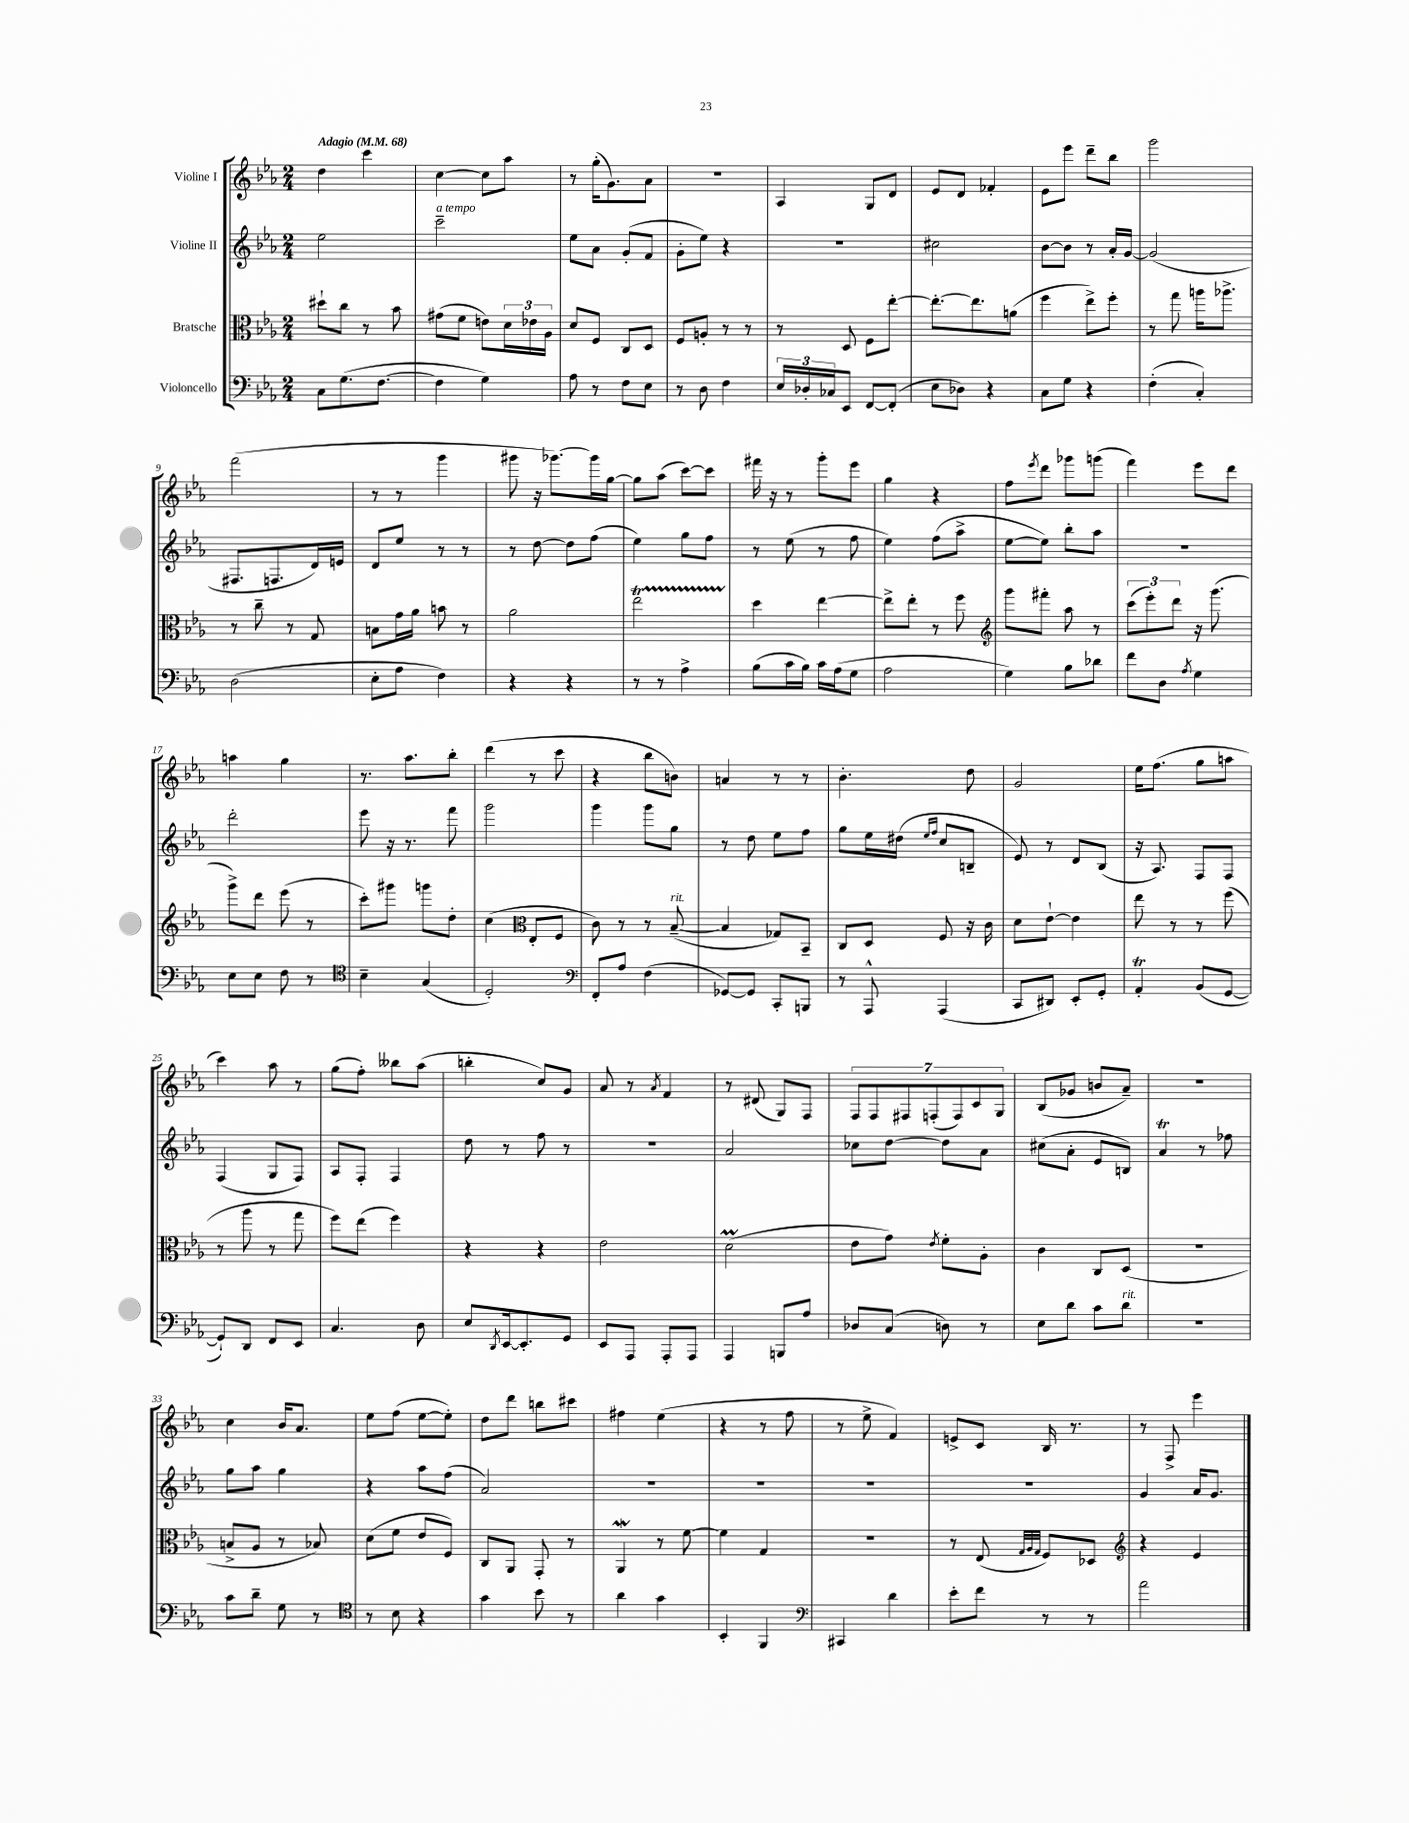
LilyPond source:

<<
\new StaffGroup <<
\new Staff = "s0" \with { instrumentName = "Violine I" } {
    \clef treble \key ees \major \numericTimeSignature \time 2/4 \tempo "Adagio" 4 = 68
    d''4 c'''4 |
    c''4~ c''8 aes''8 |
    r8 g''16-.( g'8.) aes'8 |
    R2 |
    aes4 g8 d'8 |
    ees'8 d'8 fes'4-. |
    ees'8 ees'''8 d'''8-- bes''8 |
    g'''2 |
    f'''2( |
    r8 r8 g'''4 |
    gis'''8 r16 ges'''8.~) ges'''16 g''16~ |
    g''8 aes''8( c'''8~) c'''8 |
    fis'''16 r16 r8 g'''8-. ees'''8 |
    g''4 r4 |
    f''8 \acciaccatura { ees'''8 } d'''8 ges'''8 g'''8( |
    f'''4) ees'''8 d'''8 |
    a''4 g''4 |
    r8. aes''8. bes''8-. |
    d'''4( r8 c'''8 |
    r4 bes''8 b'8) |
    a'4 r8 r8 |
    bes'4.-. d''8 |
    g'2 |
    ees''16 f''8.( g''8 a''8 |
    c'''4) aes''8 r8 |
    g''8( f''8-.) beses''8 aes''8( |
    b''4-. c''8) g'8 |
    aes'8 r8 \acciaccatura { aes'8 } f'4 |
    r8 dis'8( g8) f8 |
    \tuplet 7/4 { f8 f8 fis8 f8-.( f8) c'8 g8 } |
    bes8( ges'8 b'8 aes'8--) |
    R2 |
    c''4 bes'16 aes'8. |
    ees''8 f''8( ees''8~ ees''8-.) |
    d''8 d'''8 b''8 cis'''8 |
    fis''4 ees''4( |
    r4 r8 f''8 |
    r8 ees''8-> f'4) |
    e'8-> c'8 bes16 r8. |
    r8 f8-> ees'''4 \bar "|." |
}
\new Staff = "s1" \with { instrumentName = "Violine II" } {
    \clef treble \key ees \major \numericTimeSignature \time 2/4
    ees''2 |
    c'''2--^\markup { \italic "a tempo" } |
    ees''8 aes'8 g'8-.( f'8 |
    g'8-. ees''8) r4 |
    R2 |
    cis''2 |
    bes'8~ bes'8 r8 aes'16-. g'16~ |
    g'2( |
    fis8. f8. d'16) e'16 |
    d'8 ees''8 r8 r8 |
    r8 d''8~ d''8 f''8( |
    ees''4) g''8 f''8 |
    r8 ees''8( r8 f''8 |
    ees''4) f''8( aes''8-> |
    ees''8~ ees''8) bes''8-. aes''8 |
    r2 |
    d'''2-. |
    ees'''8 r16 r8. f'''8 |
    g'''2 |
    g'''4 g'''8 g''8 |
    r8 d''8 ees''8 f''8 |
    g''8 ees''16 dis''16( \grace { ees''16 f''16 } c''8 b8-- |
    ees'8) r8 d'8 bes8( |
    r16 aes8.) f8 f8 |
    f4( g8 f8) |
    aes8 f8-. f4 |
    d''8 r8 f''8 r8 |
    R2 |
    aes'2 |
    ces''8 d''8~ d''8 aes'8 |
    cis''8( aes'8-. ees'8 b8) |
    aes'4\trill r8 fes''8 |
    g''8 aes''8 g''4 |
    r4 aes''8 f''8( |
    aes'2) |
    R2 |
    R2 |
    R2 |
    R2 |
    g'4 aes'16 g'8. \bar "|." |
}
\new Staff = "s2" \with { instrumentName = "Bratsche" } {
    \clef alto \key ees \major \numericTimeSignature \time 2/4
    dis''8-! c''8 r8 bes'8 |
    gis'8( f'8 e'8) \tuplet 3/2 { d'16 ees'16 aes16 } |
    d'8 f8 c8 d8 |
    f8 a8-. r8 r8 |
    r8 d8 f8 ees''8~-. |
    ees''8.~-. ees''8. a'8( |
    f''4 ees''8->) f''8-. |
    r8 g''8 a''16 aes''8.-> |
    r8 c''8-- r8 g8 |
    b8 g'16 aes'16 b'8 r8 |
    aes'2 |
    ees''2\startTrillSpan |
    d''4\stopTrillSpan ees''4~ |
    ees''8-> ees''8-. r8 f''8 |
    \clef treble g'''8 fis'''8-. aes''8 r8 |
    \tuplet 3/2 { c'''8( ees'''8-.) d'''8 } r16 g'''8.( |
    g'''8->) d'''8 ees'''8( r8 |
    c'''8-.) gis'''8 g'''8 d''8-. |
    c''4( \clef alto ees8-. f8 |
    c'8) r8 r8 bes8~--^\markup { \italic "rit." }( |
    bes4 ges8) bes,8-- |
    c8 d8 f8 r16 c'16 |
    d'8 ees'8~-! ees'4 |
    ees''8 r8 r8 f''8( |
    r8 aes''8 r8 g''8 |
    f''8) ees''8( f''4) |
    r4 r4 |
    ees'2 |
    d'2\prall( |
    ees'8 g'8) \acciaccatura { ees'8 } f'8-. aes8-. |
    c'4 c8 d8( |
    r2 |
    b8-> aes8 r8 bes8) |
    d'8( f'8 ees'8 f8) |
    c8 aes,8 g,8-. r8 |
    aes,4\mordent r8 f'8~ |
    f'4 g4 |
    r2 |
    r8 ees8( \grace { g32 aes32 g32 } f8) des8 |
    \clef treble r4 ees'4 \bar "|." |
}
\new Staff = "s3" \with { instrumentName = "Violoncello" } {
    \clef bass \key ees \major \numericTimeSignature \time 2/4
    c8 g8.( f8.~ |
    f4 g4) |
    aes8 r8 f8 ees8 |
    r8 d8 f4 |
    \tuplet 3/2 { ees16 des16-. ces16 } ees,8 f,8~ f,8-.( |
    ees8 des8) r4 |
    c8 g8 r4 |
    f4-.( c4-.) |
    d2( |
    ees8-. aes8 f4) |
    r4 r4 |
    r8 r8 aes4-> |
    bes8( c'16 bes16) c'16 aes16( g8 |
    aes2 |
    g4) bes8 des'8 |
    f'8 d8 \acciaccatura { aes8 } g4 |
    ees8 ees8 f8 r8 |
    \clef tenor bes4-- g4( |
    d2-.) |
    \clef bass f,8-. aes8 f4( |
    ges,8~) ges,8 c,8-. b,,8 |
    r8 aes,,8-^ aes,,4( |
    c,8 dis,8) ees,8-. g,8-. |
    aes,4-.\trill bes,8( g,8~ |
    g,8-!) d,8 f,8 ees,8 |
    c4. d8 |
    ees8 \acciaccatura { d,8 } ees,16~ ees,8.-. g,8 |
    ees,8 aes,,8 aes,,8-. aes,,8 |
    aes,,4 b,,8 aes8 |
    des8 c8( d8) r8 |
    ees8 d'8 c'8 d'8^\markup { \italic "rit." } |
    r2 |
    c'8 d'8-- g8 r8 |
    \clef tenor r8 bes8 r4 |
    g'4 bes'8 r8 |
    aes'4 g'4 |
    bes,4-. f,4 |
    \clef bass cis,4 d'4 |
    ees'8-. f'8 r8 r8 |
    aes'2 \bar "|." |
}
>>
>>
